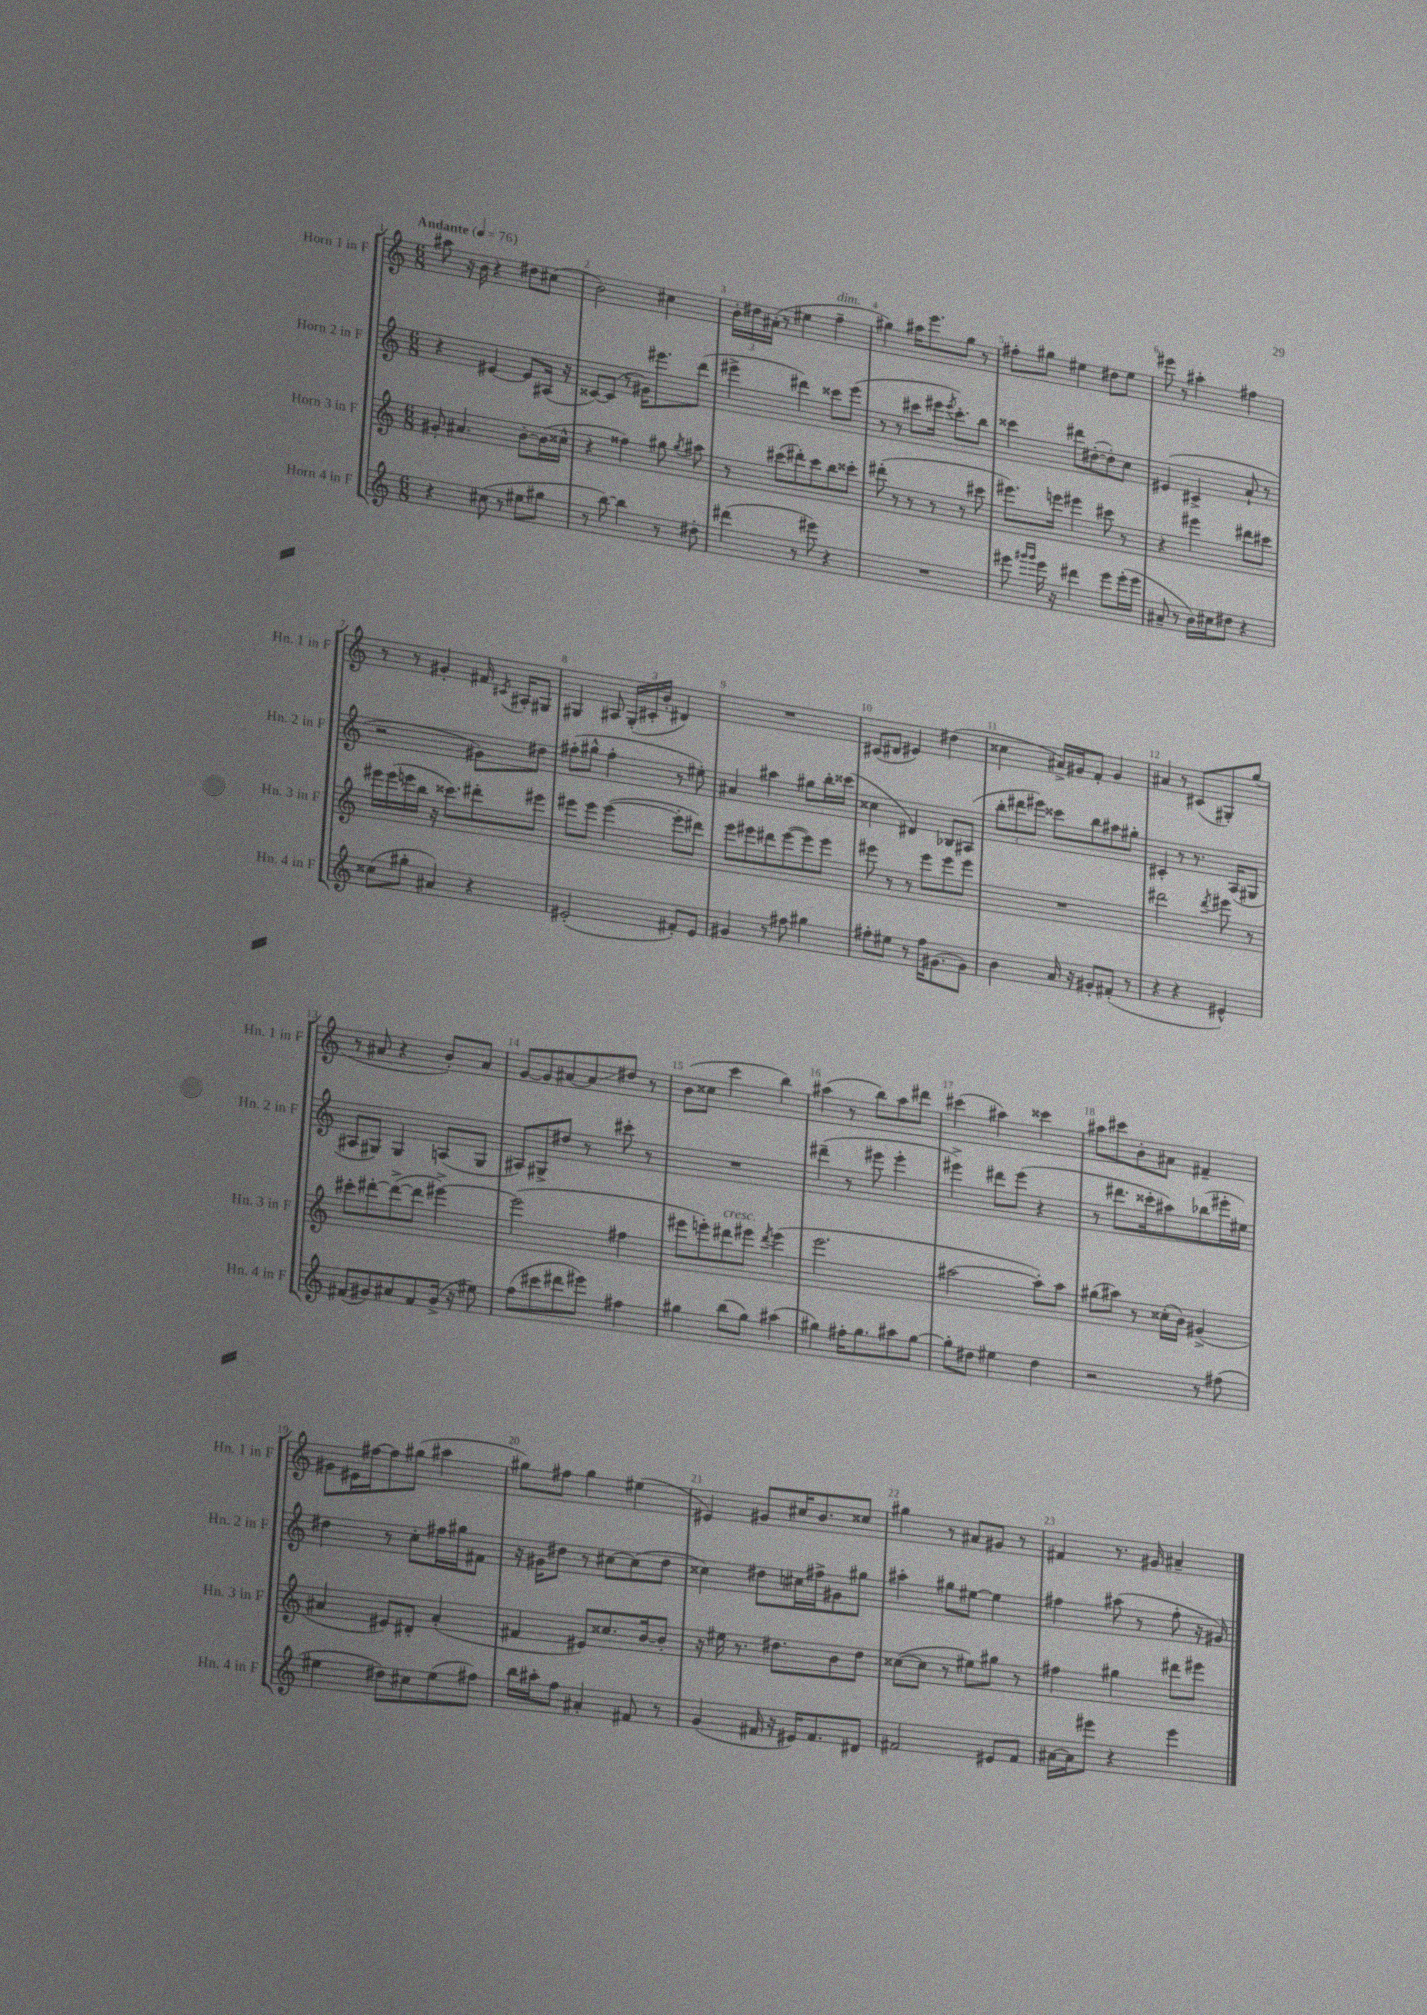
<<
\new StaffGroup <<
\new Staff = "s0" \with { instrumentName = "Horn 1 in F" shortInstrumentName = "Hn. 1 in F" } {
    \clef treble \key c \major \numericTimeSignature \time 6/8 \tempo "Andante" 4 = 76
    \autoBeamOff ais''8 r16 b'16 r4 dis''8[ cis''8]( |
    b'2) cis''4 |
    \tuplet 3/2 { b'16[-. dis''16 ais'16]-.( } r8 eis''4 f''4--^\markup { \italic "dim." } |
    gis''4) ais''16[ e'''8. gis''8] r8 |
    fis''8[-. gis''8] eis''4 dis''8[ eis''8] |
    eis'''8 r8 ais''4-. fis''4 |
    r8 r8 gis'4-. fis'16 \acciaccatura { cis'8 } ais16[-. gis8] |
    gis4 ais8 \tuplet 3/2 { gis16[-.( cis'16-. b'16]-. } dis'4) |
    R2. |
    cis'8[( dis'8] eis'4) dis''4( |
    cisis''4 ais'16[->) gis'16 f'8]-. gis'4 |
    ais'4 r8 cis'8[( gis8-.) g''8]( |
    r8 ais'8 r4 b'8[-.) ais'8] |
    g'8[~ g'8 ais'8~ ais'8\glissando dis''8] r8 |
    b'8[( cisis''8] c'''4 b''4) |
    ais''4( r8 b''8[) ais''8 dis'''8] |
    cis'''4( ais''4) cisis'''4 |
    ais''8[ cis'''8 b'8-. ais'8] fis'4-- |
    gis'8[ eis'16 fis''16~ fis''8 gis''8]( ais''4 |
    gis''8[) fis''8] gis''4 eis''4( |
    eis'4) gis'8[ cis''16 b'8. cisis''8] |
    gis''4 r8 ais'8[ gis'8] r8 |
    fis'4 r8. gis'16 ais'4-- \bar "|." |
}
\new Staff = "s1" \with { instrumentName = "Horn 2 in F" shortInstrumentName = "Hn. 2 in F" } {
    \clef treble \key c \major \numericTimeSignature \time 6/8
    \autoBeamOff r4 eis'4~ eis'8[ ais16]( r16 |
    cisis'8[~) cisis'8]( r8 gis'16[) eis'''8. d'''8]( |
    eis'''4-> dis'''4) cisis'''8[ eis'''8]( |
    r8 r8 cis'''8[ eis'''16] \acciaccatura { eis'''8 } cis'''8.[-.) b''8] |
    cisis'''4 dis'''8[ dis''8~-.( dis''8-.) c''8] |
    eis'4( cis'4-> a'8-! r8 |
    r2 gis'8[) dis''8] |
    fis''8[-.( gis''8]-^ fis''4-. r8 eis''8-.) |
    ais'4 ais''4 gis''8[ b''16-. cisis'''16]( |
    cisis''4 dis'4) bes8[ ais8]( |
    \tuplet 3/2 { b''8[-. dis'''8 eis'''8]) } cisis'''8[ b''8 ais''8 gis''8]-. |
    cis'4-. r8 r8. a16[( gis8] |
    ais8[ gis8]) gis4 a8[( gis8] |
    ais8[) gis8-> dis''8] r8 cis'''8-. r8 |
    R2. |
    dis'''4--( r8 eis'''8 eis'''4-. |
    eis'''4->) dis'''8[ eis'''8]( r4 |
    r8 dis'''8.[ cisis'''16-. ais''8) bes''8( eis'''16-. eis''16]) |
    dis''4 r8 c''8[-. fis''16 gis''16 fis'8] |
    r16 gis'16[ dis''8] r8 cis''8[~ cis''8( dis''8] |
    cisis''4) dis''8[ cis''16 fis''16-> gis'8 gis''8] |
    ais''4-. gis''8[ eis''8]~ eis''4 |
    fis''4 ais''8( r8 fis''8-. r16 gis'16) \bar "|." |
}
\new Staff = "s2" \with { instrumentName = "Horn 3 in F" shortInstrumentName = "Hn. 3 in F" } {
    \clef treble \key c \major \numericTimeSignature \time 6/8
    \autoBeamOff gis'8-. ais'4. b'8[~-. b'16( cisis''16]-^ |
    r4 fisis''4) gis''8 \acciaccatura { gis''8 } ais''8 |
    r8 cis'''8[( dis'''8-.) cis'''8 b''8 cisis'''8]-. |
    dis'''8-.( r8 r8 r8 r8 cis'''8 |
    eis'''8.[) e'''16] eis'''4 cis'''8 r8 |
    r4 eis'''4 dis'''8[ cis'''8] |
    eis'''16[ eis'''16( e'''16 b''16] r16 cisis'''8.[) dis'''8-. eis'''8] |
    eis'''8[ eis'''8] eis'''4~( eis'''8[-. dis'''8]) |
    e'''8[ eis'''8 dis'''8 eis'''8~( eis'''8) eis'''8] |
    eis'''8 r8 r8 eis'''8[ eis'''8 eis'''8] |
    R2. |
    dis'''2 \acciaccatura { dis'''8 } eis'''8 r8 |
    cis'''8[-. dis'''8~-. dis'''8~->( dis'''8] eis'''4~->) |
    eis'''2( fis''4 |
    eis'''8[ e'''8-.) dis'''8^\markup { \italic "cresc." } eis'''8] \acciaccatura { dis'''8 } eis'''4( |
    e'''2. |
    ais''2~ ais''8[-.) ais''8] |
    gis''8[( ais''8]) r8 cisis''16[-.( b'16]) gis'4->( |
    ais'4 eis'8[) dis'8]-. ais'4-.( |
    fis'4 eis'8[) cisis''8. b'16~ b'8]-. |
    r16 eis''16 r8. dis''8.[ b'8 dis''8] |
    cisis''8[~( cisis''8] r8 eis''8[) gis''8] r8 |
    fis''4 gis''4 dis'''8[ eis'''8] \bar "|." |
}
\new Staff = "s3" \with { instrumentName = "Horn 4 in F" shortInstrumentName = "Hn. 4 in F" } {
    \clef treble \key c \major \numericTimeSignature \time 6/8
    \autoBeamOff r4 cis''8( r8 eis''8[ gis''8] |
    r8 b''8~) b''4 r8 dis''8-. |
    dis'''4( r8 eis'''8) r4 |
    R2. |
    eis'''8 \grace { gis'''16[ gis'''16] } eis'''16 r16 dis'''4 eis'''8[ eis'''16-.( eis'''16] |
    ais'8-- r8 b'16[) cis''16 dis''8] r4 |
    cisis''8[( gis''8]-. ais'4) r4 |
    eis'2-.( fis'8[-.) eis'8] |
    gis'4 r8 fis''8 gis''4 |
    fis''8[-. eis''8] r8 fis''16[ gis'8.( gis'8]) |
    b'4 a'16 r16 gis'8[-. fis'8]-.( r8 |
    r4 r4 eis'4-^) |
    fis'8[( gis'8) ais'8 fis'8 gis'16]->( r16 eis''8) |
    f''8[( cis'''8 dis'''8 eis'''8]) fis''4 |
    gis''4 b''8[( gis''8]) ais''4( |
    gis''4) fis''16[-. gis''8. ais''8 gis''8]~ |
    gis''8[-. dis''8] eis''4 dis''4 |
    r2 r8 fis''8( |
    eis''4 dis''8[) cis''8 eis''8( fis''8]) |
    b''16[ ais''16-. f''8] ais'4-. fis'8 r8 |
    g'4( fis'16 r16 eis'16[) fis'8. dis'8] |
    fis'2 eis'8[ fis'8] |
    ais'16[~ ais'16 eis'''8] r4 eis'''4 \bar "|." |
}
>>
>>
\layout { \context { \Score \override BarNumber.break-visibility = ##(#f #t #t) barNumberVisibility = #all-bar-numbers-visible } }
